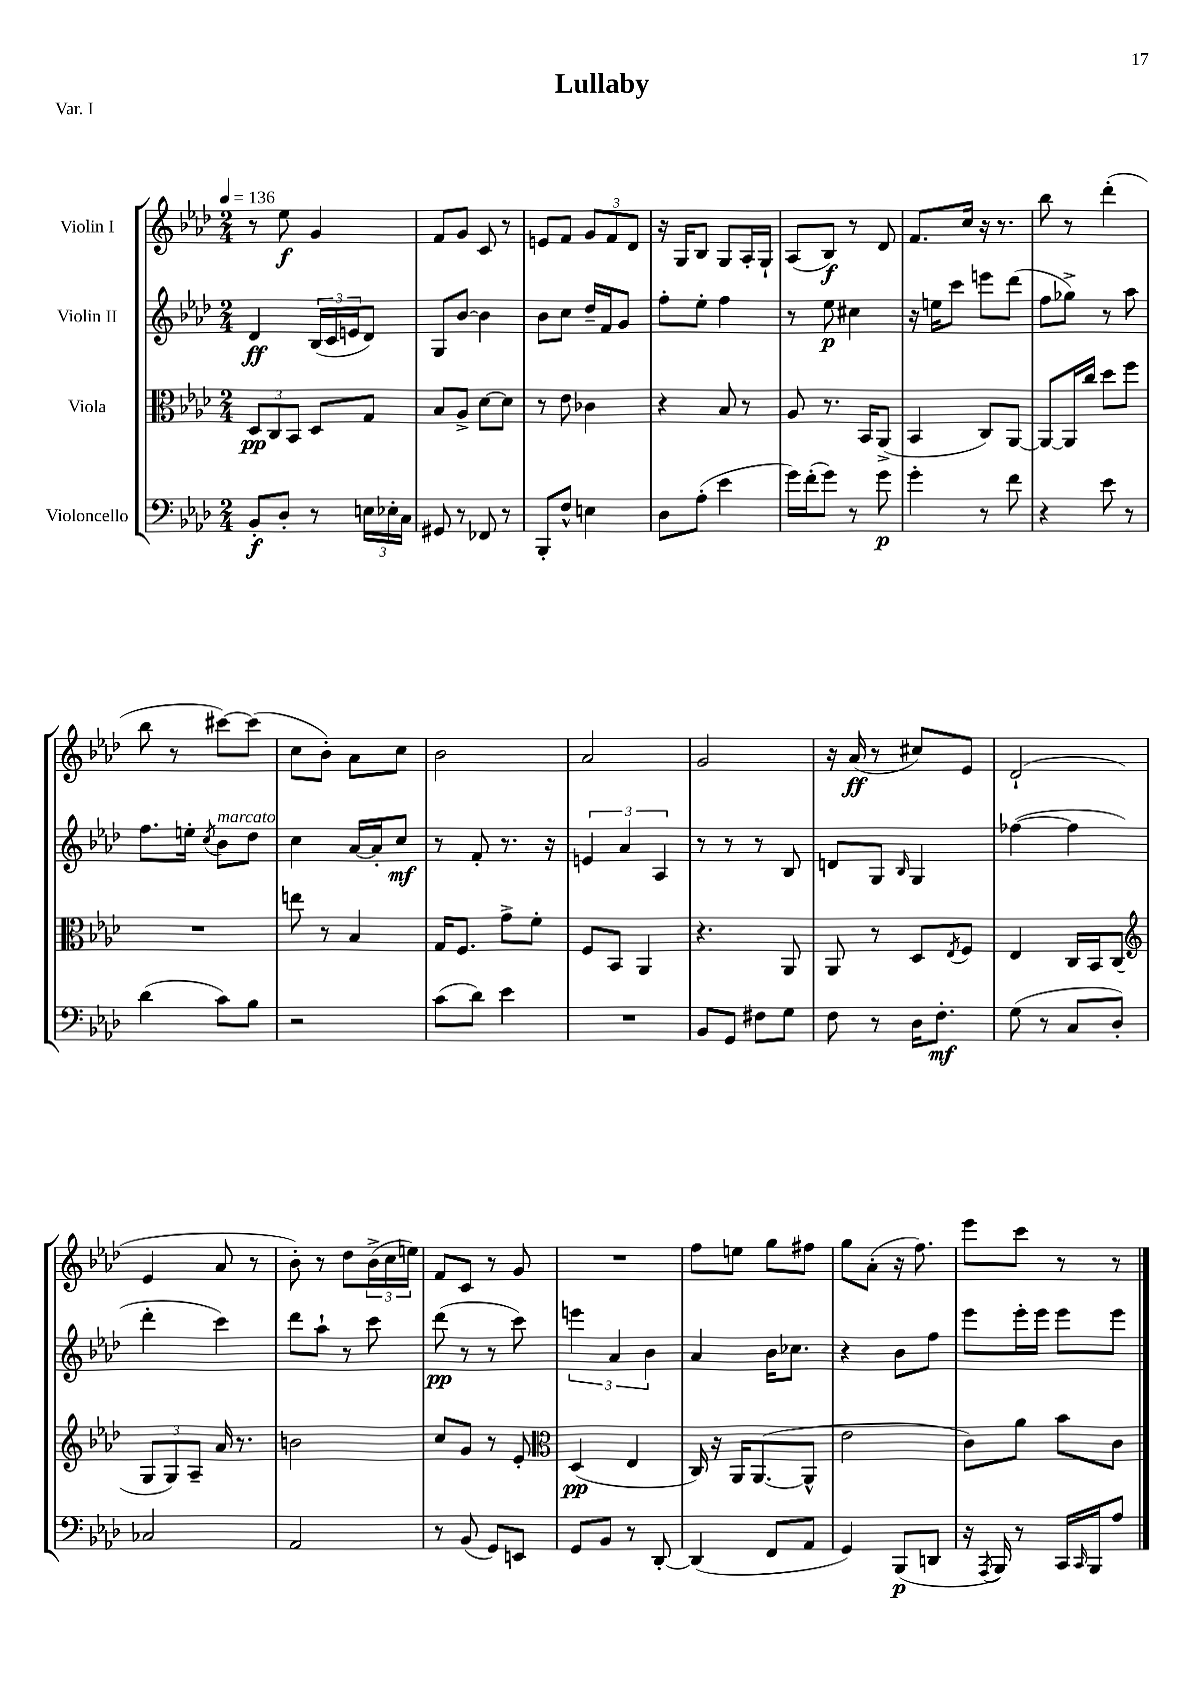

**kern	**kern	**kern	**kern
*staff4	*staff3	*staff2	*staff1
*clefF4	*clefC3	*clefG2	*clefG2
*k[b-e-a-d-]	*k[b-e-a-d-]	*k[b-e-a-d-]	*k[b-e-a-d-]
*M2/4	*M2/4	*M2/4	*M2/4
*MM136	*MM136	*MM136	*MM136
8BB-'/L	12D-/L	4d-/	8r
.	12C/	.	.
8D-'/J	.	.	8ee-\
.	12BB-/J	.	.
8r	8D-/L	(24B-/LL	4g/
.	.	24c/	.
.	.	24e/J	.
24E\LL	8G/J	8d-/J)	.
24E-'\	.	.	.
24C\JJ	.	.	.
=	=	=	=
8GG#/	8B-/L	8G/L	8f/L
8r	8A-^/J	[8b-/J	8g/J
8FF-/	[8d-\L	4b-\]	8c/
8r	8d-\]J	.	8r
=	=	=	=
8BBB-'/L	8r	8b-\L	8e/L
8F^^/J	8e-\	8cc\J	8f/J
4E\	4c-\	16dd-~/LL	12g/L
.	.	16f/J	.
.	.	.	12f/
.	.	8g/J	.
.	.	.	12d-/J
=	=	=	=
8D-\L	4r	8ff'\L	16r
.	.	.	16G/LK
(8A-'\J	.	8ee-'\J	8B-/J
4e-\	8B-/	4ff\	8G/L
.	8r	.	16A-'/L
.	.	.	16G`/JJ
=	=	=	=
16g\LL)	8A-/	8r	(8A-/L
(16f'\J	.	.	.
8g\J)	8.r	8ee-\	8B-/J)
8r	.	4cc#\	8r
.	16BB-/LK	.	.
8g\	(8AA-^/J	.	8d-/
=	=	=	=
4g'\	4BB-/	16r	8.f/L
.	.	16ee\LK	.
.	.	8ccc\J	.
.	.	.	16cc/Jk
8r	8C/L)	8eee\L	16r
.	.	.	8.r
8f\	[8AA-/J	(8ddd-\J	.
=	=	=	=
4r	8AA-/_L	8ff\L	8bb-\
.	16AA-/]L	8gg-^\J)	8r
.	16cc/JJ	.	.
8e-\	8dd-\L	8r	(4ddd-'\
8r	8ff\J	8aa-\	.
=	=	=	=
(4d-\	2r	8.ff\L	8bb-\
.	.	.	8r
.	.	16ee'\Jk	.
.	.	8qcc/	.
8c\L)	.	8b-\L	[8ccc#\L)
8B-\J	.	8dd-\J	(8ccc#\]J
=	=	=	=
2r	8ee\	4cc\	8cc\L
.	8r	.	8b-'\J)
.	4B-/	[16a-/LL	8a-\L
.	.	16a-'/]J	.
.	.	8cc/J	8cc\J
=	=	=	=
(8c\L	16G/LK	8r	2b-\
.	8.F/J	.	.
8d-\J)	.	8f'/	.
4e-\	8g^\L	8.r	.
.	8f'\J	.	.
.	.	16r	.
=	=	=	=
2r	8F/L	6e/	2a-/
.	8BB-/J	.	.
.	.	6a-/	.
.	4AA-/	.	.
.	.	6A-/	.
=	=	=	=
8BB-/L	4.r	8r	2g/
8GG/J	.	8r	.
8F#\L	.	8r	.
8G\J	8AA-/	8B-/	.
=	=	=	=
8F\	8AA-/	8d/L	16r
.	.	.	(16a-/
8r	8r	8G/J	8r
.	.	16qqB-/	.
16D-\LK	8D-/L	4G/	8cc#/L)
8.F'\J	.	.	.
.	8qE-/	.	.
.	8F/J	.	8e-/J
=	=	=	=
(8G\	4E-/	([4ff-\	(2d-`/
8r	.	.	.
8C/L	16C/LL	4ff-\]	.
.	16BB-/J	.	.
8D-'/J)	(8C/J	.	.
=	=	=	=
*	*clefG2	*	*
2C-/	12G/L	4ddd-'\	4e-/
.	12G/)	.	.
.	12A-~/J	.	.
.	16a-/	4ccc\)	8a-/
.	8.r	.	.
.	.	.	8r
=	=	=	=
2AA-/	2b\	8ddd-\L	8b-'\)
.	.	8aa-`\J	8r
.	.	8r	8dd-\L
.	.	8ccc\	(24b-^\L
.	.	.	24cc\
.	.	.	24ee\JJ)
=	=	=	=
8r	8cc/L	(8ddd-\	8f/L
(8BB-/	8g/J	8r	8c/J
8GG/L)	8r	8r	8r
8EE/J	8e-'/	8ccc\)	8g/
=	=	=	=
*	*clefC3	*	*
8GG/L	(4D-/	6eee\	2r
8BB-/J	.	.	.
.	.	6a-/	.
8r	4E-/	.	.
.	.	6b-\	.
[8DD-'/	.	.	.
=	=	=	=
(4DD-/]	16C/)	4a-/	8ff\L
.	16r	.	.
.	16AA-/LK	.	8ee\J
.	([8.AA-/	.	.
8FF/L	.	16b-\LK	8gg\L
.	.	8.cc-\J	.
8AA-/J	8AA-^^/]J	.	8ff#\J
=	=	=	=
4GG/)	2e-\	4r	8gg\L
.	.	.	(8a-'\J
(8BBB-/L	.	8b-\L	16r
.	.	.	8.ff\)
8DD/J	.	8ff\J	.
=	=	=	=
16r	8c\L)	8eee-\L	8eee-\L
8qAAA-/	.	.	.
16BBB-/)	.	.	.
8r	8a-\J	16eee-'\L	8ccc\J
.	.	16eee-\JJ	.
16CC/LL	8b-\L	8eee-\L	8r
16qqCC/	.	.	.
16BBB-/J	.	.	.
8A-/J	8c\J	8eee-\J	8r
==	==	==	==
*-	*-	*-	*-
